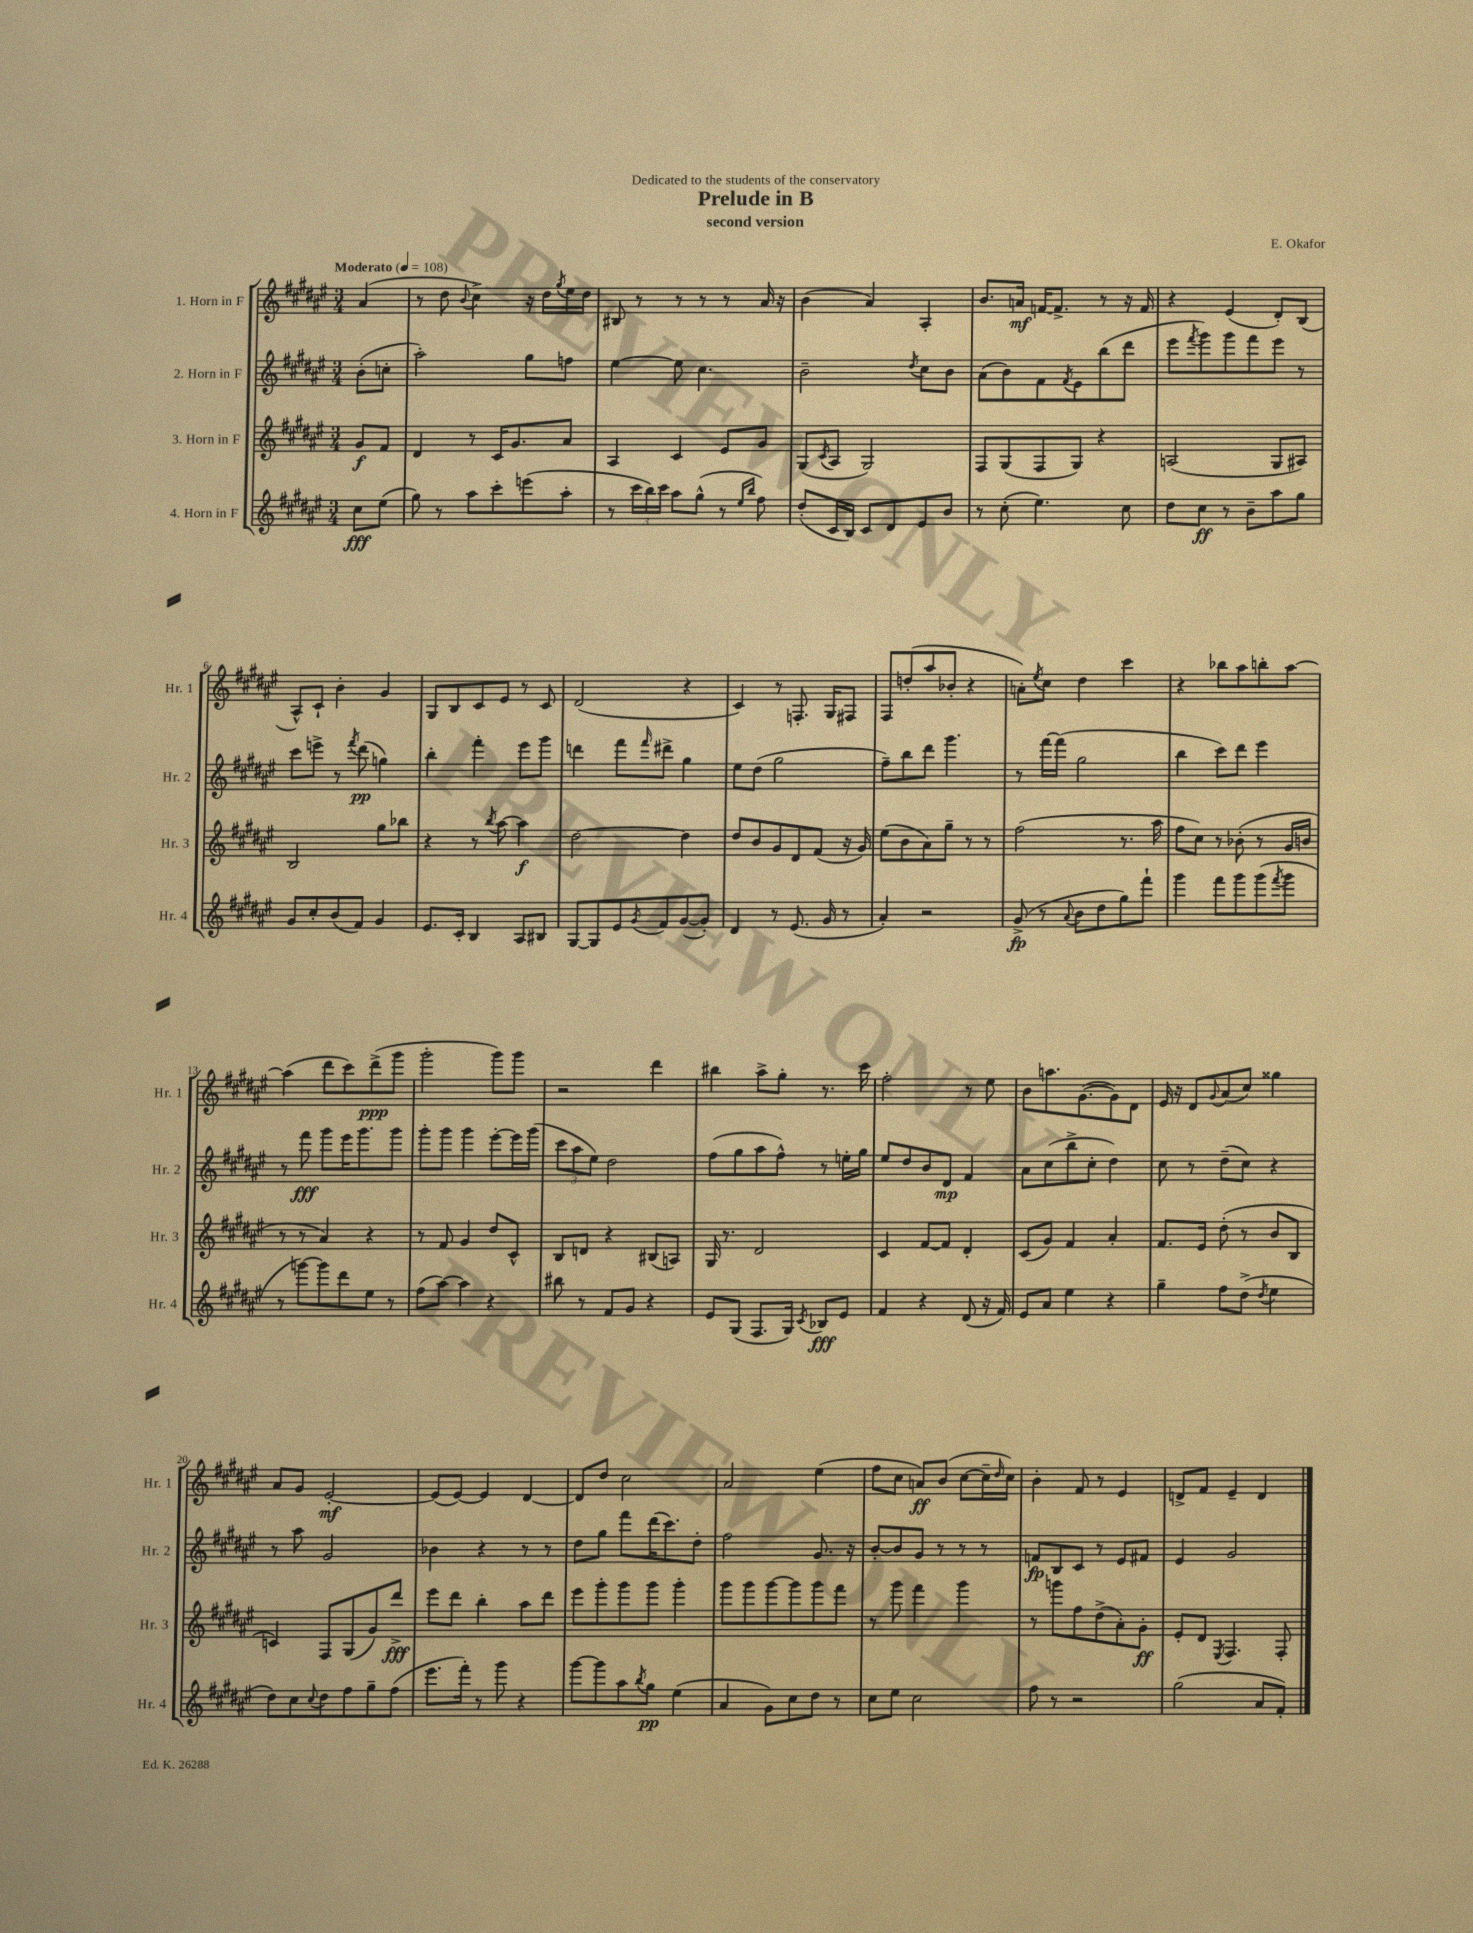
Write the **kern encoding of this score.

**kern	**kern	**kern	**kern
*staff4	*staff3	*staff2	*staff1
*clefG2	*clefG2	*clefG2	*clefG2
*k[f#c#g#d#a#e#]	*k[f#c#g#d#a#e#]	*k[f#c#g#d#a#e#]	*k[f#c#g#d#a#e#]
*M3/4	*M3/4	*M3/4	*M3/4
*MM108	*MM108	*MM108	*MM108
8cc#	8g#	(8b'	(4a#
(8ee#	8f#	8cc'	.
=	=	=	=
8gg#)	4d#	2aa#')	8r
8r	.	.	8dd#
.	.	.	8qqb
8aa#	8r	.	4cc#^)
8ccc#'	16c#	.	.
.	8.g#	.	.
(8eee	.	8gg#	16r
.	.	.	16dd#
.	.	.	8qgg#
8aa#'	8a#	8ff	16ee#
.	.	.	16dd#
=	=	=	=
8r	4A#	[4ee#	8B#
24ccc#	.	.	8r
24bb)	.	.	.
24ccc#	.	.	.
8aa#	4c#	8ee#]	8r
(8gg#^^	.	4.cc#	8r
8r	8e#	.	8r
16qqee#	.	.	.
16qqbb	.	.	.
8ff#)	8g#	.	16a#
.	.	.	16r
=	=	=	=
(8dd#'	(8G#	2b~	(4b
.	8qc#	.	.
16c#	8A#	.	.
16B)	.	.	.
8c#	2G#)	.	4a#)
8d#	.	.	.
.	.	8qdd#	.
8e#	.	8cc#	4A#'
8b	.	8b	.
=	=	=	=
8r	8F#	(8a#	8.b
(8cc#'	(8G#	8b)	.
.	.	.	16a
4.ee#)	8F#	8f#	[16f
.	.	.	8.f^]
.	.	8qf#	.
.	8G#)	8e#	.
.	4r	(8bb	8r
8cc#	.	8ddd#	16r
.	.	.	16f
=	=	=	=
8dd#	(2A	8eee#	4r
.	.	8qfff#	.
8cc#	.	8ggg#)	.
8r	.	8ggg#	(4e#
8b~	.	8fff#	.
8aa#	8G#	8eee#	8d#')
8gg#	8A#)	8r	(8B
=	=	=	=
8g#	2B	8ccc#	8A#^^)
8cc#'	.	8eee^	8c#`
(8b	.	8r	4b'
.	.	8qfff#	.
8f#)	.	(8ddd#	.
4g#	8gg#	4gg)	4g#
.	8bb-	.	.
=	=	=	=
8.e#	4r	4bb'	8G#
.	.	.	8B
16c#'	.	.	.
4B	8r	4fff#'	8c#
.	8qbb	.	.
.	[8aa#	.	8e#
8A#	4aa#]	8eee#	8r
8B#	.	8ggg#	8c#
=	=	=	=
[8G#	[2dd#	4ddd	(2d#
8G#]	.	.	.
8e#	.	8fff#	.
8qg#	.	16qqfff#	.
8f#	.	8ddd#^	.
([8g#	4dd#]	4gg#	4r
8g#'])	.	.	.
=	=	=	=
4d#	8dd#	8ee#	4c#)
.	8b	(8dd#	.
8r	8g#	2gg#	8r
(8.e#	8d#	.	8.F'
.	(8f#	.	.
16g#	.	.	16G#
8r	16r	.	8F#
.	16g#)	.	.
=	=	=	=
4a#')	(8ee#	8ff#~)	8F#
.	8b	8bb	(8dd'
2r	8a#)	8ddd#	8aa#
.	8gg#~	4.ggg#	8b-'
.	8r	.	4r
.	8r	.	.
=	=	=	=
(8g#^	(2ff#	8r	8a')
.	.	.	8qee#
8r	.	[16fff#	8cc#
.	.	(16fff#]	.
8qqa#	.	.	.
8b	.	2gg#	4dd#
8dd#	.	.	.
8gg#)	8.r	.	4ccc#
8fff#`	.	.	.
.	16aa#	.	.
=	=	=	=
4ggg#	8ff#	4bb	4r
.	8cc#)	.	.
8fff#	8r	8ccc#)	8bb-
8ggg#	(8b-'	8ddd#	8aa#
(8ggg#	8r	4eee#	8bb'
8qfff#	.	.	.
8ggg#	16g#	.	[8aa#
.	16b	.	.
=	=	=	=
8r	8r	8r	(4aa#]
[8ggg)	8r	8fff#	.
8ggg]	4a#)	8ggg#	8ddd#
8ddd#	.	16eee#	8ccc#)
.	.	8.ggg#	.
8ee#	4r	.	(8ddd#^
8r	.	8ggg#	8ggg#
=	=	=	=
(8ff#	8r	8ggg#'	2ggg#'
[8aa#)	8f#	8ggg#	.
4aa#]	4g#	4ggg#	.
4r	8dd#	[8eee#'	8ggg#)
.	8c#^^	16eee#]	8ggg#
.	.	(16ggg#	.
=	=	=	=
8bb#	8B	12ccc#	2r
.	.	12aa#	.
8r	8d	.	.
.	.	12ee#)	.
8f#	4r	2dd#	.
8g#	.	.	.
4r	(8B#	.	4ddd#
.	8A)	.	.
=	=	=	=
8e#	16G#	(8ff#	4bb#
.	8.r	.	.
(8G#	.	8gg#	.
8.F#	2d#	8aa#	8aa#^
.	.	8ff#^^)	8gg#'
16G#)	.	.	.
8qc#	.	.	.
8B-	.	8r	8.r
8e#	.	16ee'	.
.	.	16gg#	16ccc#
=	=	=	=
4f#	4c#	8ee#	2ff#'
.	.	8dd#	.
4r	[8f#	8b	.
.	8f#]	8d#	.
(8d#	4d#'	4f#	8r
16r	.	.	8ee#
16f#)	.	.	.
=	=	=	=
8e#	(8c#	8a#	8b
8a#	8g#)	(8cc#	8.aa
4ee#	4f#	8bb^	.
.	.	.	([8.g#
.	.	8cc#'	.
4r	4a#'	4dd#)	8g#])
.	.	.	8d#
=	=	=	=
4gg#~	8.f#	8cc#	16e#
.	.	.	16r
.	.	8r	8d#
.	16e#	.	.
.	.	.	8qqg#
8ff#	(8dd#'	(8dd#~	(8a#
(8dd#^	8r	8cc#)	8cc#)
8qdd#	.	.	.
4ee#	8b	4r	4gg##
.	8B	.	.
=	=	=	=
8dd#)	4c)	8r	8a#
8cc#	.	8aa#	8g#
8qqcc#	.	.	.
8dd#	8F#	2g#	[2e#'
8ff#	(8G#	.	.
8gg#~	8g#)	.	.
(8ff#	8ddd#^	.	.
=	=	=	=
8.eee#	8eee#	4b-	(8e#]
.	8ddd#	.	[8e#)
16fff#')	.	.	.
8r	4bb'	4r	4e#]
8ggg#	.	.	.
4r	8aa#	8r	[4d#
.	8ddd#	8r	.
=	=	=	=
[8ggg#	8eee#	8dd#	8d#]
8ggg#]	8ggg#'	8gg#	8dd#
8aa#	8ggg#	8fff#	2cc#
8qbb	.	.	.
8gg#	8ggg#	(16ddd#	.
.	.	8.ccc#)	.
(4ee#	4ggg#'	.	.
.	.	8dd#'	.
=	=	=	=
4a#	8ggg#	2ff#	2a#
.	8ggg#	.	.
8g#)	[8ggg#	.	.
8cc#	8ggg#]	.	.
8dd#	8ggg#	8.g#	(4ee#
8r	8fff#	.	.
.	.	16r	.
=	=	=	=
8cc#	8r	[8b'	8ff#
8ee#	8ggg#	8b]	8cc#
2cc#	4fff#	8g#	8a)
.	.	8r	(8b
.	4ggg#	8r	[8cc#
.	.	8r	16cc#~]
.	.	.	16qqdd#
.	.	.	16cc#)
=	=	=	=
8ff#	8r	8f	4b'
8r	8ggg	8B	.
2r	8ff#	8c#	8f#
.	(8dd#^	8r	8r
.	8a#')	8e#	4e#
.	8g#'	8f#	.
=	=	=	=
(2gg#	8e#'	4e#	8d^
.	8d#	.	8f#
.	8qE#	.	.
.	4.F#	2g#	4e#~
8a#	.	.	4d
8f#')	8F#'	.	.
==	==	==	==
*-	*-	*-	*-
